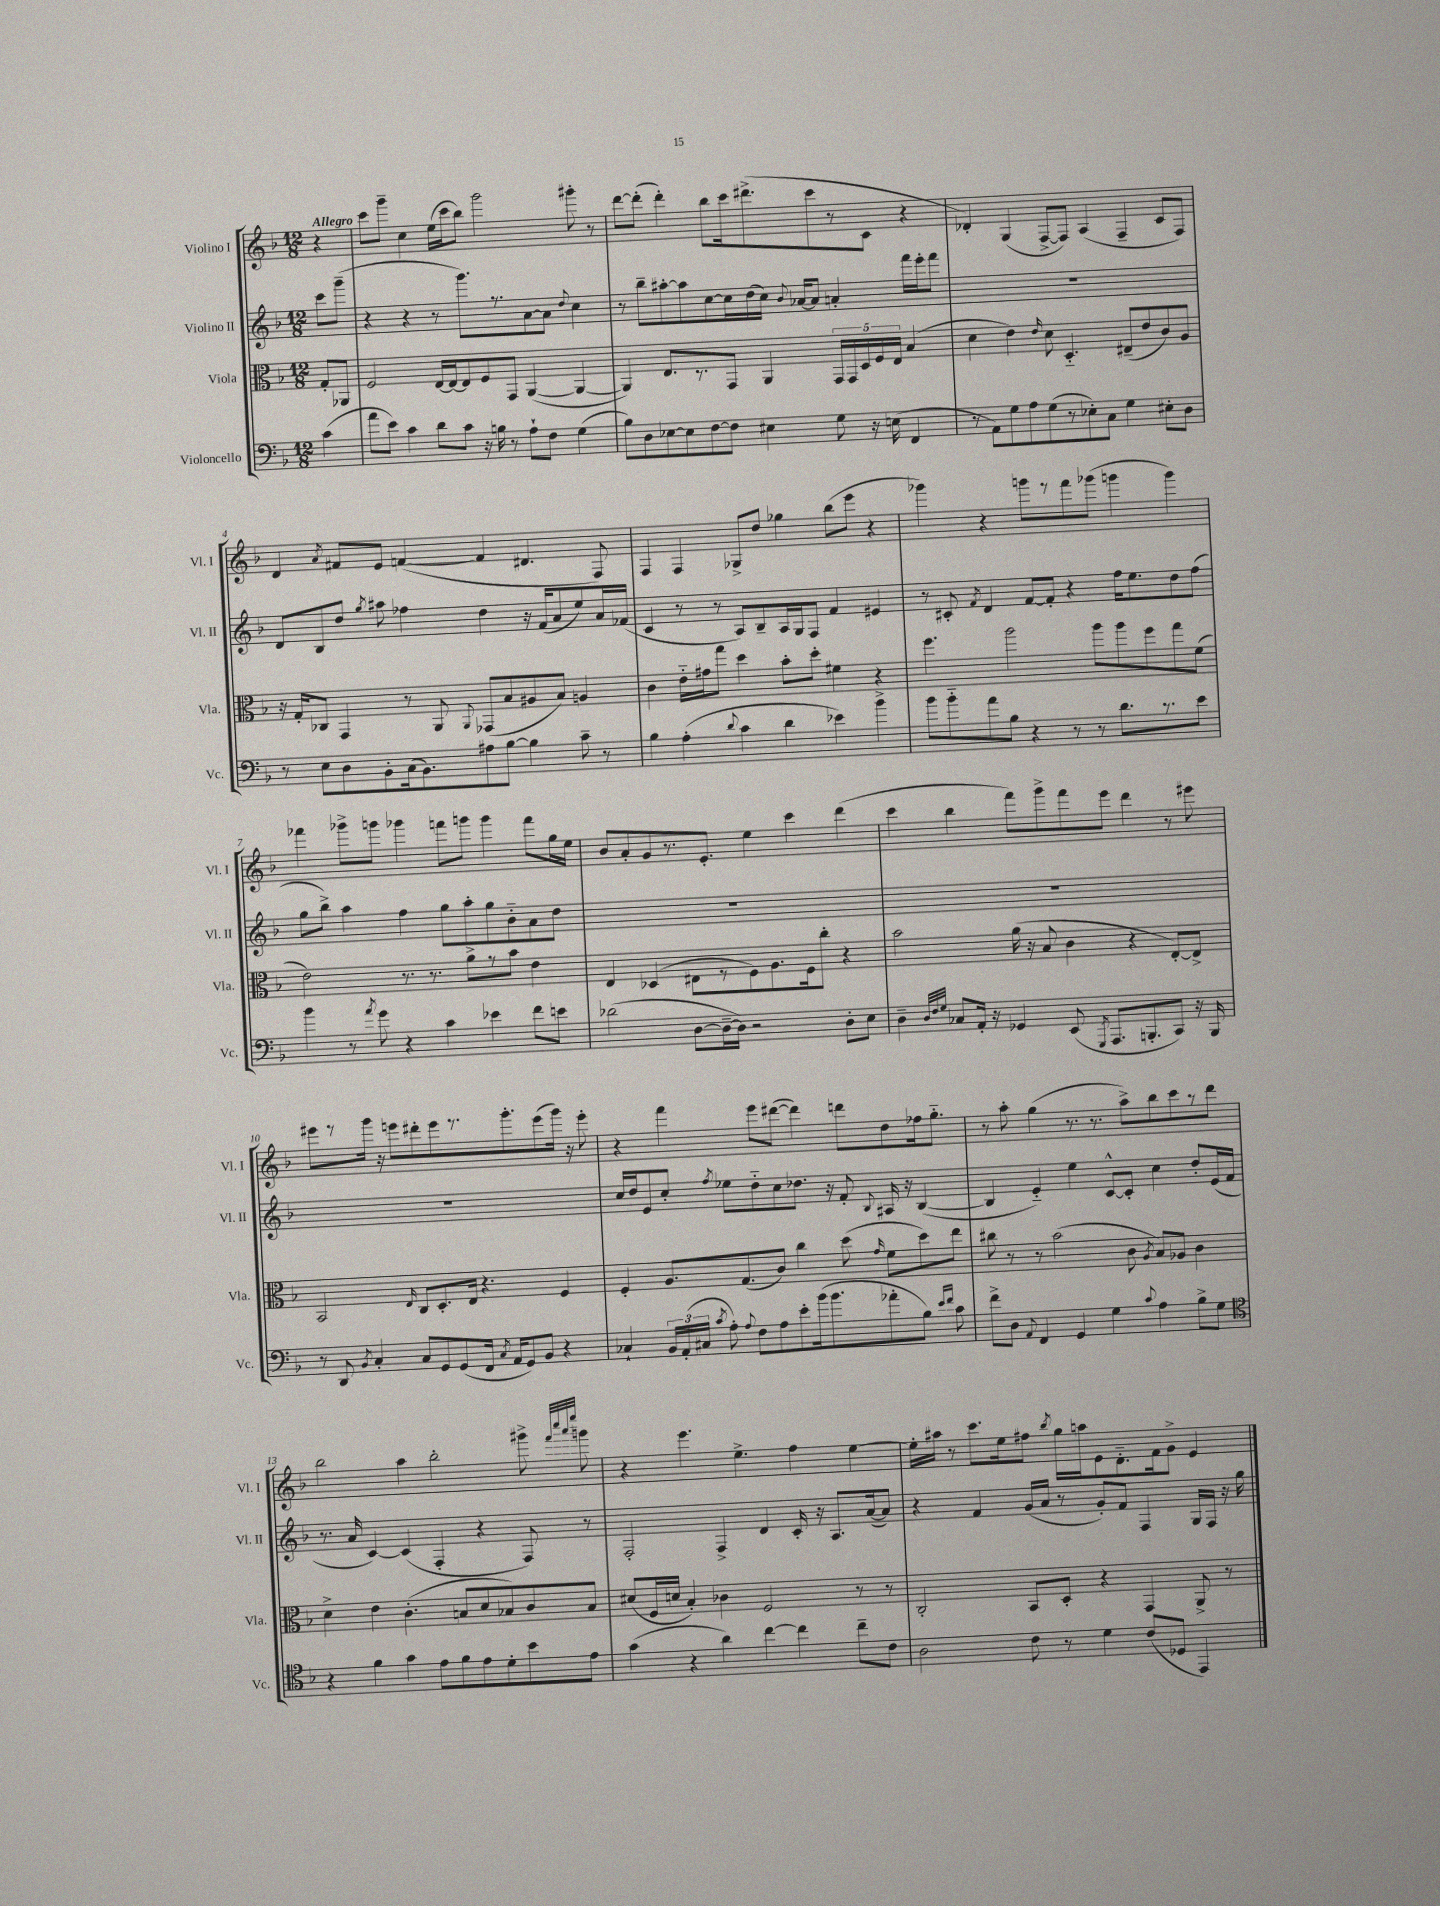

**kern	**kern	**kern	**kern
*staff4	*staff3	*staff2	*staff1
*clefF4	*clefC3	*clefG2	*clefG2
*k[b-]	*k[b-]	*k[b-]	*k[b-]
*M12/8	*M12/8	*M12/8	*M12/8
(4c	8G'	8ccc	4r
.	8AA-	(8ggg~	.
=	=	=	=
8a	2F	4r	8ccc
8e)	.	.	8ggg~
4c	.	4r	4cc
8d	[16E	8r	(16ee
.	16E_	.	16ccc
8c	8E]	8.ggg)	8bb-)
16r	8F	.	2ggg
16B	.	8.r	.
8r	8GG	.	.
8A`	([4AA	[8a	.
8F	.	8a]	.
.	.	8qqdd	.
(4G	4AA_	4cc	8ggg#'
.	.	.	8r
=	=	=	=
8B-)	4AA])	8r	[8ddd
8D	.	8bb-~	(8ddd']
[8E-	8.E	[8aa#'	4ddd')
8E-]	.	8aa#]	.
.	8.r	.	.
[8F	.	[8cc	8bb-
8F]	8GG	16cc]	16ccc
.	.	(16dd	(8.ddd#^
4E#	4AA	16cc)	.
.	.	8qqb-	.
.	.	[16a-	.
.	.	8a-]	8ccc
8G	20GG	4a'	8r
.	20GG	.	.
.	20D	.	.
16r	.	.	8c
.	20F	.	.
(16E	.	.	.
.	20E	.	.
4FF	(4B-	16fff	4r
.	.	16eee'	.
.	.	8fff	.
=	=	=	=
8r	4d	1.r	4d-')
8AA)	.	.	.
8G	4e)	.	(4G
8A	.	.	.
.	16qqe	.	.
(8G	8d	.	[8F^
8r	4.D'~	.	8F])
8E-')	.	.	(4A
8C	.	.	.
4G	(8E#~	.	4F~
.	8e	.	.
8E#'	8c)	.	8c
8D	8A	.	8F)
=	=	=	=
8r	16r	8d	4d
.	16G'	.	.
8E	8C-	8B-	.
.	.	.	8qa
8D	4GG	8dd	8f#
.	.	8qgg	.
8BB-'	.	8aa#	8e
(16C	8r	4ff-	([4f
8.BB-)	.	.	.
.	8AA	.	.
.	8qqAA	.	.
8A#	(8GG-	4dd	4f]
[8B-	8B-	.	.
4B-]	8A#	16r	4.d#
.	.	(16f	.
.	8B-)	8a	.
8c~	4A	8ee)	.
8r	.	16a	8F)
.	.	(16f-	.
=	=	=	=
4B-	4c	4c	4F
(4A'	16e'~	8r	4F
.	16g#	.	.
.	8gg	8r	.
8qqd	.	.	.
4c	4dd	8A)	8G-^
.	.	8B-~	8dd
4d	8b-'	16A	4gg-
.	.	16G	.
.	8dd'	8F	.
4e-)	4f#	4f	(8bb-
.	.	.	8eee
4b-^	4r	4e#	4r
=	=	=	=
8b-	4.ff	8r	4ggg-)
8b-'~	.	8c#'	.
.	.	8qf	.
8a	.	4d	4r
8B-	2aa	.	.
4r	.	[8f	8ggg
.	.	8f']	8r
8r	.	4r	8fff
8r	8aa	.	(8ggg-
8.d	8aa	16ff	4ggg
.	.	8.ee	.
.	8ff	.	.
8.r	.	.	.
.	8gg	8dd	4ggg)
8e	(8f	(8ff	.
=	=	=	=
4b-	2e)	8gg	4fff-
.	.	8bb-^)	.
8r	.	4aa	8ggg-^
8qa	.	.	.
8g	.	.	8ggg
4r	8.r	4ff	4ggg-
.	8.r	.	.
4c	.	8gg	8fff
.	8a^	8aa'	8ggg
4e-	8r	8gg	4ggg
.	8b-	8b-'~	.
8f	4e	8a	8fff
8e	.	8dd	16gg
.	.	.	16ee
=	=	=	=
(2d-	4E	1.r	8b-
.	.	.	8a'
.	(4D-	.	8g
.	.	.	8.r
[8D	8E#	.	.
.	.	.	8.e'
16D~_	8r	.	.
16D])	.	.	.
2r	8F)	.	4ee
.	8.A	.	.
.	.	.	4ccc
.	16F	.	.
.	8cc'	.	.
8D'	4r	.	(4ddd
8E	.	.	.
=	=	=	=
4D~	2b-	1.r	4ccc
32qqD	.	.	.
32qqF	.	.	.
32qqG	.	.	.
8C-	.	.	4bb-
16AA'	.	.	.
16r	.	.	.
4GG-	(16a	.	8fff)
.	16r	.	.
.	8B-	.	8ggg^
(8EE	4c	.	8fff
8qGGG	.	.	.
8.AAA	.	.	8eee
.	4r	.	4ddd
8.BBB'	.	.	.
8CC)	[8E')	.	8r
16r	8E^]	.	8eee#
16BBB	.	.	.
=	=	=	=
8r	2BB-	1.r	8eee#
8DD	.	.	8r
8qBB-	.	.	.
4C'	.	.	16ggg
.	.	.	16r
.	.	.	8eee
.	16qqE	.	.
8C	8C	.	8ddd#'
8GG	8.D'	.	8eee
(8GG	.	.	8.r
.	16E	.	.
16FF	4.r	.	.
8qC	.	.	.
16AA	.	.	8.ggg'
8GG)	.	.	.
8BB-	.	.	(8eee
4r	4F	.	16ggg)
.	.	.	16r
.	.	.	8eee'
=	=	=	=
4C-`	4F'	16cc	4r
.	.	16dd	.
.	.	8e	.
24BB-	8.A	8cc'	4fff
(24AA'	.	.	.
24C#	.	.	.
8qc	.	8qff	.
8A')	.	8ee-	.
.	(8.G	.	.
8qqA	.	.	.
8F	.	8dd'~	8eee
8A	8c)	8cc	([8ddd#
8e'	4cc	8.dd-	4ddd#])
(16b-	.	.	.
8.b-	.	16r	.
.	(8dd	8f'	8ddd
.	16qqg	8qqB-	.
8a-'	8f	16A#	8dd
.	.	16r	.
8B-)	8dd)	([4B-	16ff-
.	.	.	8.gg'~
16qqe	.	.	.
16qqf	.	.	.
8c	8ee	.	.
=	=	=	=
8f^	8cc#	4B-]	8r
8D	8r	.	8aa'
8qqAA	.	.	.
4FF	8r	4e'~)	(4gg
.	(2b-	.	.
4GG	.	4ee	8.r
.	.	.	8.r
4G	.	[8c^^	.
.	8c	8c']	8aa^)
8qqc	8qA	.	.
4A	8B-)	4cc	8bb-
.	8A-	.	8ccc
8B-^	4c	8dd'	8r
8G	.	(16e	8ddd
.	.	16f	.
=	=	=	=
*clefC4	*	*	*
4r	4d^	8.r	2bb-
.	.	16a	.
4f	4e	[4c)	.
4g	(4.c'	(4c]	4aa
8e	.	4F'	2bb-'
8f	8B	.	.
8e	8d	4r	.
8d'	8B-)	.	.
8b-	8c	8F)	8ggg#^
.	.	.	32qqfff
.	.	.	32qqcccc
.	.	.	32qqaaa
.	.	.	32qqeeee
8e	8B-	8r	8ggg
=	=	=	=
(4g	(8d#	2F'	4r
.	16F	.	.
.	16d	.	.
4r	4B-')	.	4.eee
4a)	4c-	4F^	.
.	.	.	4.ee^
[4cc	2F	4d	.
4cc]	.	16c'	4ff
.	.	16r	.
.	.	8.A	.
8cc~	8r	.	[4ee
.	.	([16a	.
8c	8r	8a])	.
=	=	=	=
2A	2C'	4r	16ee']
.	.	.	16aa#
.	.	.	8r
.	.	4f	8.ccc
.	.	.	16ee
8c	8BB-	(16g	8ff#
.	.	16a	.
.	.	.	8qbb-
8r	8D'	8r	16gg
.	.	.	16aa
4d	4r	8g')	8e
.	.	8f	8.d'~
(8c	4GG	4F	.
.	.	.	16f
8D-	.	.	8g^
4EE)	8AA^	16G	4e
.	.	16F	.
.	8r	16r	.
.	.	16gg	.
==	==	==	==
*-	*-	*-	*-
